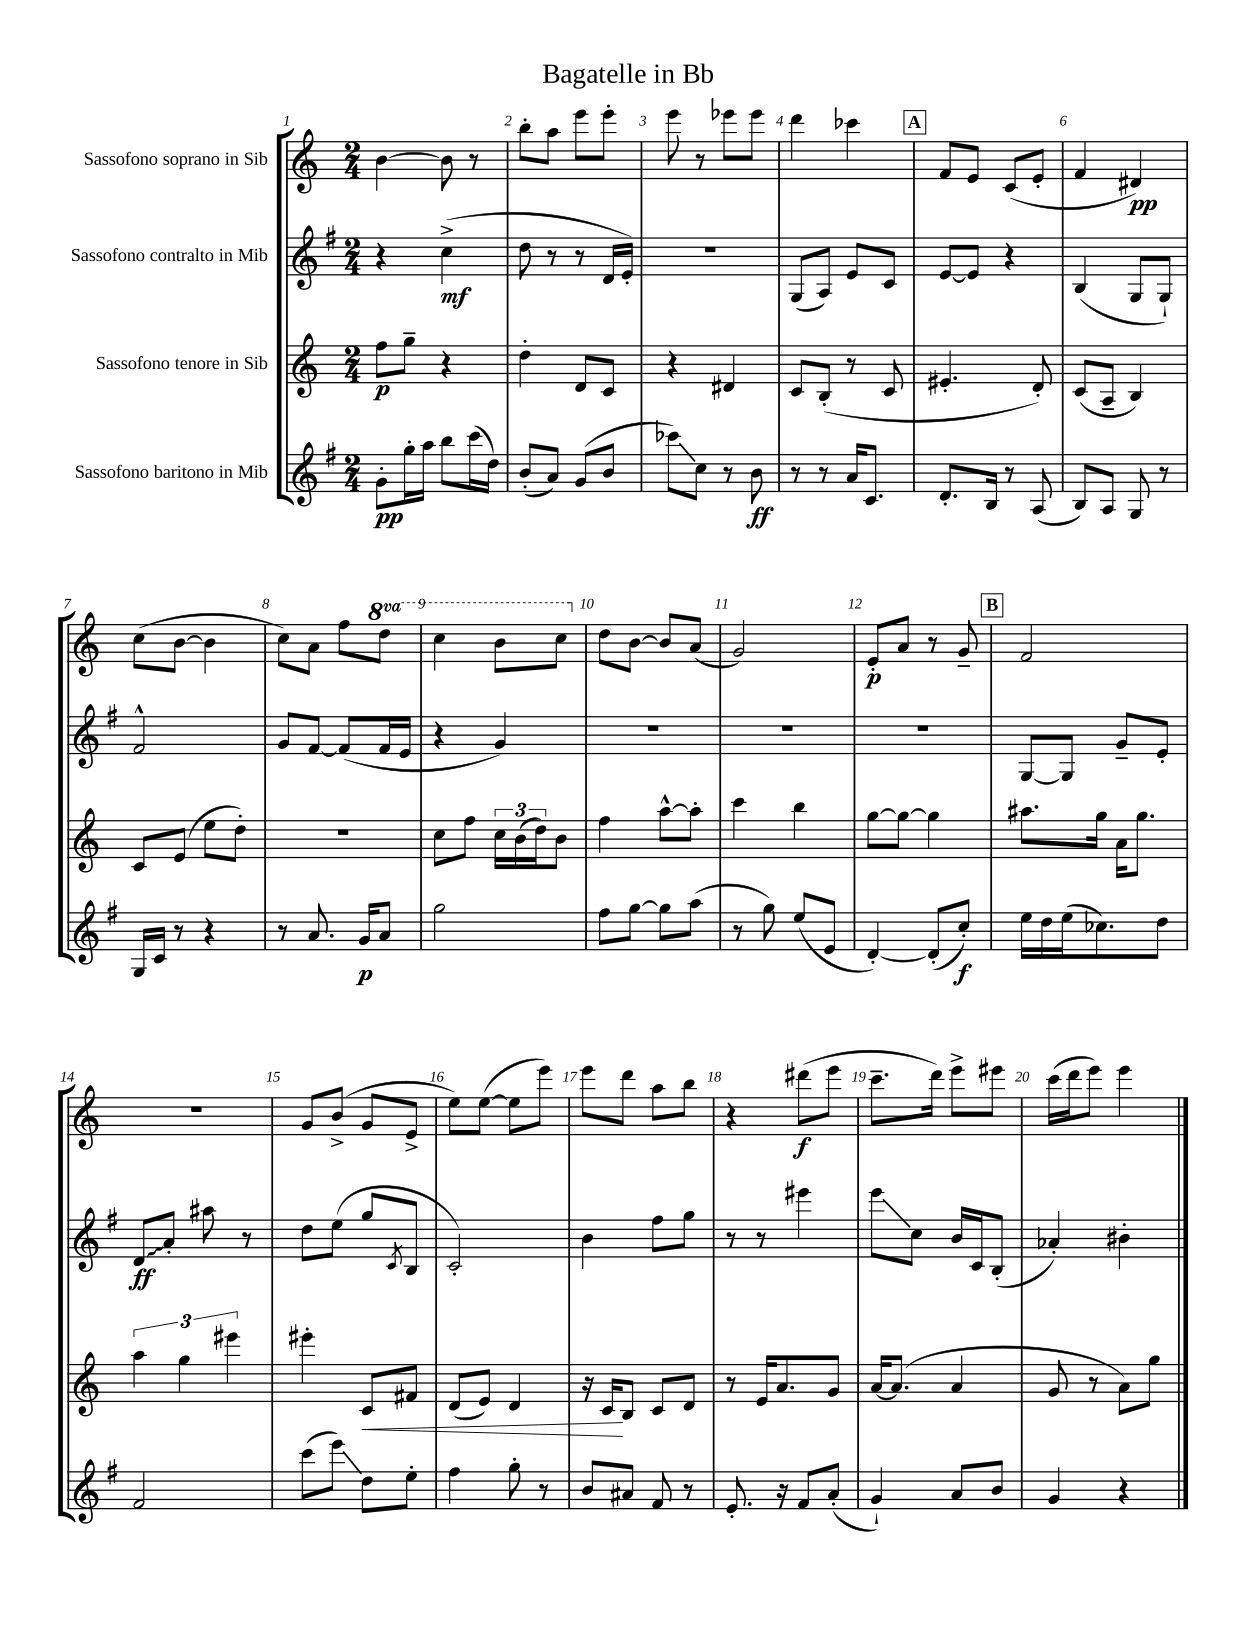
\header { title = "Bagatelle in Bb" }
<<
\new StaffGroup <<
\new Staff = "s0" \with { instrumentName = "Sassofono soprano in Sib" } {
    \clef treble \key c \major \numericTimeSignature \time 2/4 \set Staff.ottavationMarkups = #ottavation-simple-ordinals
    b'4~ b'8 r8 |
    b''8-. a''8 e'''8 e'''8-. |
    e'''8 r8 ees'''8 ees'''8 |
    d'''4 ces'''4 |
    \mark \markup { \box "A" } f'8 e'8 c'8( e'8-. |
    f'4 dis'4\pp) |
    c''8( b'8~ b'4 |
    c''8) a'8 f''8 \ottava #1 d'''8 |
    c'''4 b''8 c'''8 \ottava #0 |
    d''8 b'8~ b'8 a'8( |
    g'2) |
    e'8-.\p a'8 r8 g'8-- |
    \mark \markup { \box "B" } f'2 |
    R2 |
    g'8 b'8->( g'8 e'8-> |
    e''8) e''8~( e''8 e'''8) |
    e'''8 d'''8 a''8 b''8 |
    r4 dis'''8\f( e'''8 |
    c'''8.-- d'''16) e'''8-> eis'''8 |
    c'''16( d'''16 e'''8) e'''4 \bar "|." |
}
\new Staff = "s1" \with { instrumentName = "Sassofono contralto in Mib" } {
    \clef treble \key g \major \numericTimeSignature \time 2/4
    r4 c''4->\mf( |
    d''8 r8 r8 d'16 e'16-.) |
    R2 |
    g8( a8) e'8 c'8 |
    \mark \markup { \box "A" } e'8~ e'8 r4 |
    b4( g8 g8-!) |
    fis'2-^ |
    g'8 fis'8~ fis'8( fis'16 e'16 |
    r4 g'4) |
    R2 |
    R2 |
    R2 |
    \mark \markup { \box "B" } g8~ g8 g'8-- e'8-. |
    \once \override Glissando.style = #'zigzag d'8\glissando\ff a'8-. ais''8 r8 |
    d''8 e''8( g''8 \acciaccatura { c'8 } b8 |
    c'2-.) |
    b'4 fis''8 g''8 |
    r8 r8 eis'''4 |
    e'''8\glissando c''8 b'16 c'16 b8-.( |
    aes'4-.) bis'4-. \bar "|." |
}
\new Staff = "s2" \with { instrumentName = "Sassofono tenore in Sib" } {
    \clef treble \key c \major \numericTimeSignature \time 2/4
    f''8\p g''8-- r4 |
    d''4-. d'8 c'8 |
    r4 dis'4 |
    c'8 b8-.( r8 c'8 |
    \mark \markup { \box "A" } eis'4.-. d'8-.) |
    c'8( a8-- b4) |
    c'8 e'8( e''8 d''8-.) |
    R2 |
    c''8 f''8 \tuplet 3/2 { c''16 b'16( d''16) } b'8 |
    f''4 a''8~-^ a''8-. |
    c'''4 b''4 |
    g''8~ g''8~ g''4 |
    \mark \markup { \box "B" } ais''8. g''16 a'16 g''8. |
    \tuplet 3/2 { a''4 g''4 eis'''4 } |
    eis'''4-. c'8\< fis'8 |
    d'8( e'8) d'4 |
    r16 c'16\! b8 c'8 d'8 |
    r8 e'16 a'8. g'8 |
    a'16~ a'8.( a'4 |
    g'8 r8 a'8) g''8 \bar "|." |
}
\new Staff = "s3" \with { instrumentName = "Sassofono baritono in Mib" } {
    \clef treble \key g \major \numericTimeSignature \time 2/4
    g'8-.\pp g''16-. a''16 b''8 c'''16( d''16) |
    b'8-.( a'8) g'8( b'8 |
    ces'''8\glissando) c''8 r8 b'8\ff |
    r8 r8 a'16 c'8. |
    \mark \markup { \box "A" } d'8.-. b16 r8 a8( |
    b8) a8 g8 r8 |
    g16 c'16 r8 r4 |
    r8 a'8. g'16\p a'8 |
    g''2 |
    fis''8 g''8~ g''8 a''8( |
    r8 g''8) e''8( e'8 |
    d'4~-.) d'8-.( c''8-.\f) |
    \mark \markup { \box "B" } e''16 d''16 e''16( ces''8.) d''8 |
    fis'2 |
    c'''8( e'''8\glissando) d''8 e''8-. |
    fis''4 g''8-. r8 |
    b'8 ais'8 fis'8 r8 |
    e'8.-. r16 fis'8 a'8-.( |
    g'4-!) a'8 b'8 |
    g'4 r4 \bar "|." |
}
>>
>>
\layout { \context { \Score \override BarNumber.break-visibility = ##(#f #t #t) barNumberVisibility = #all-bar-numbers-visible } }
